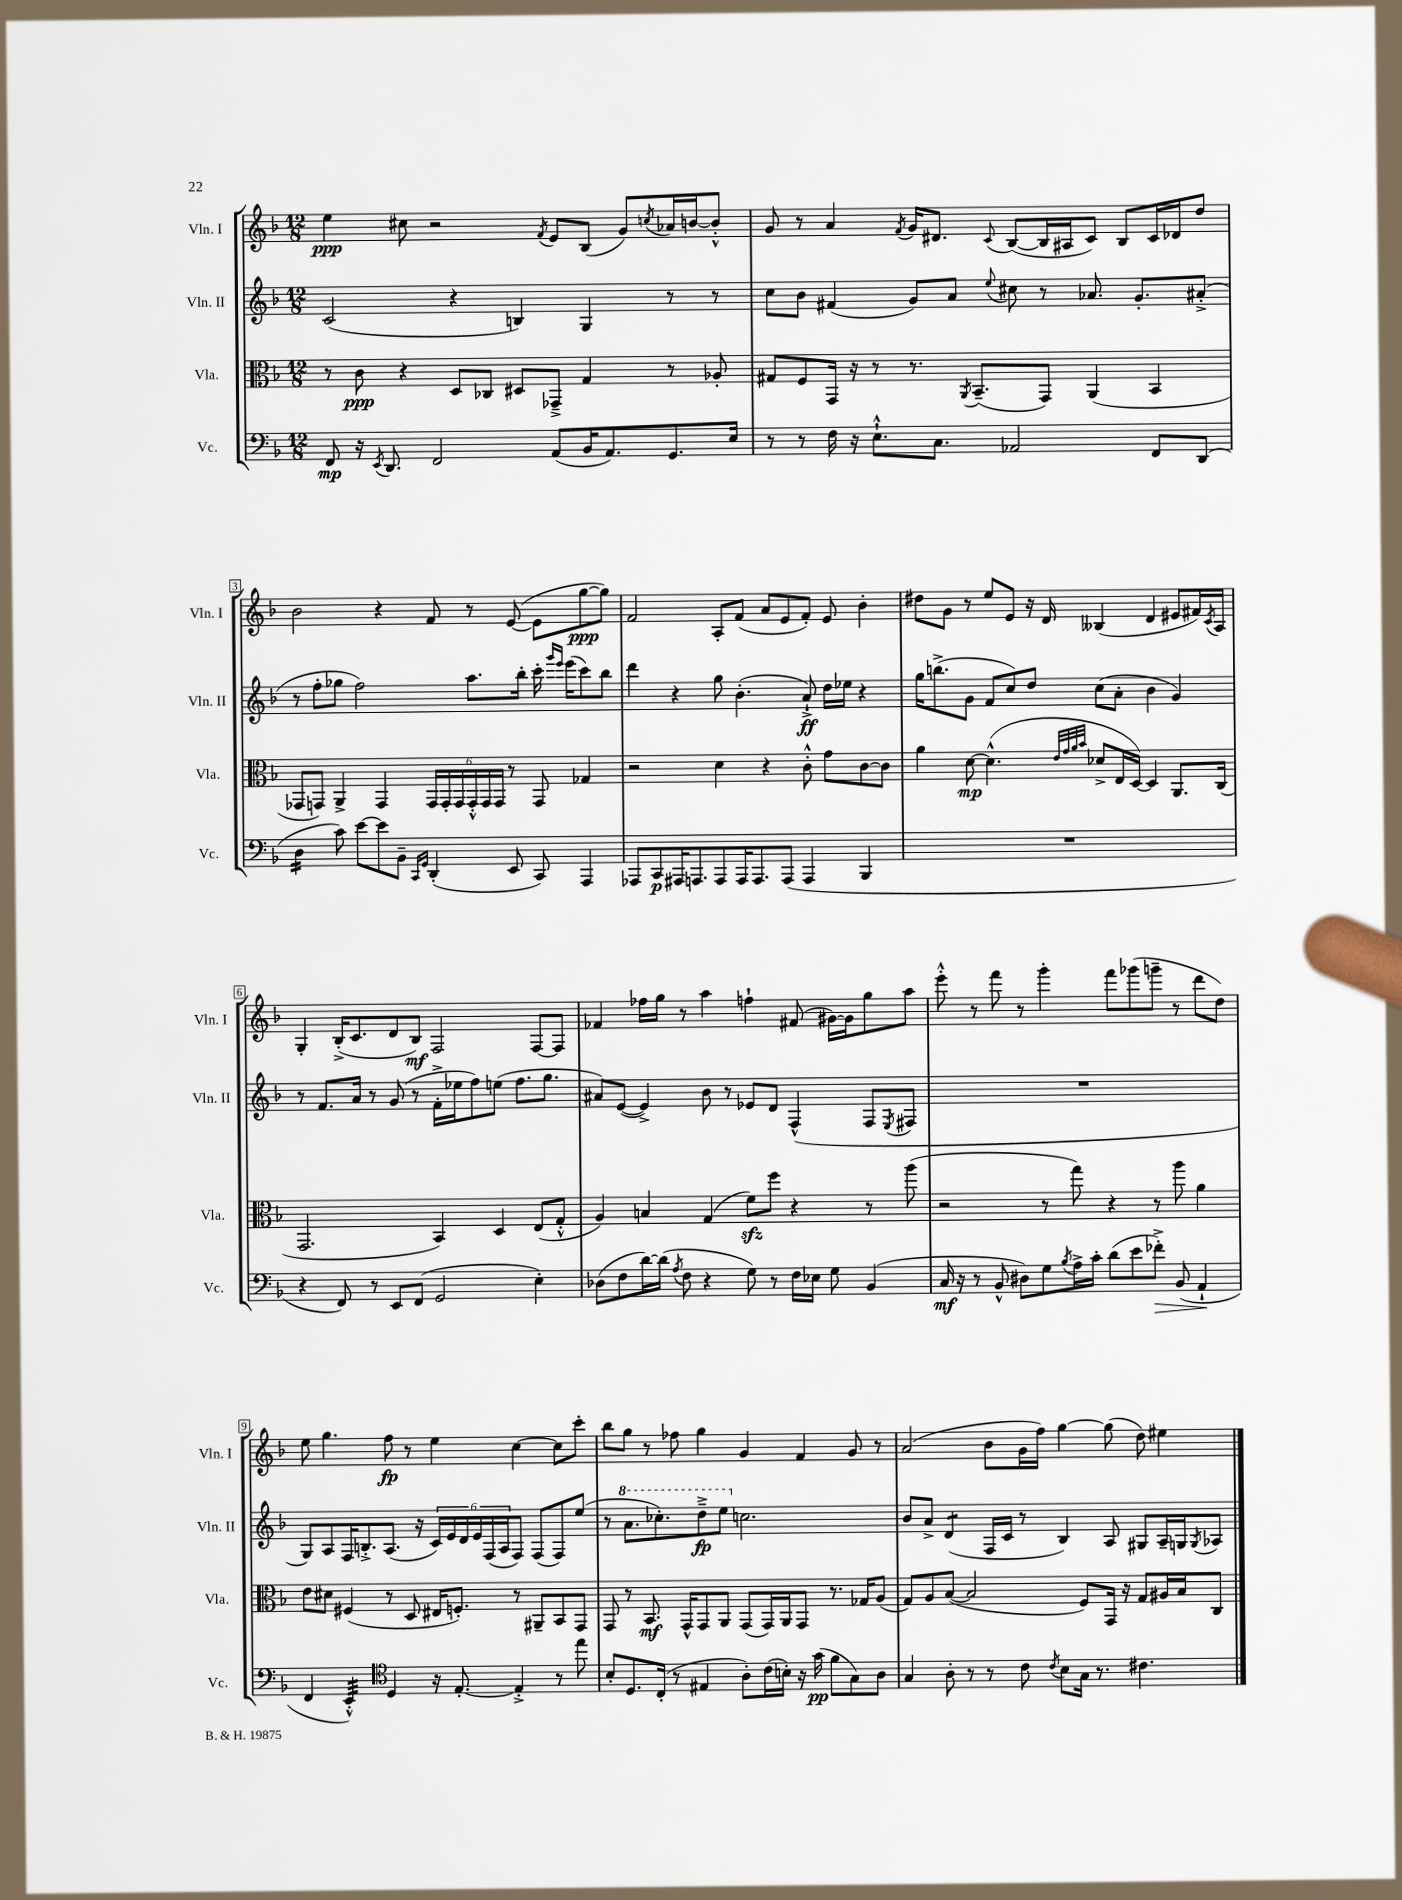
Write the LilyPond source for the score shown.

<<
\new StaffGroup <<
\new Staff = "s0" \with { instrumentName = "Vln. I" shortInstrumentName = "Vln. I" } {
    \clef treble \key f \major \numericTimeSignature \time 12/8
    e''4\ppp cis''8 r2 \acciaccatura { f'8 } e'8 bes8( g'8) \acciaccatura { c''8 } aes'16 b'16~ b'8-.-^ |
    g'8 r8 a'4 \acciaccatura { f'8 } g'16 dis'8. \appoggiatura { c'8 } bes8~( bes16 ais16 c'8) bes8 c'16 des'16 d''8 |
    bes'2 r4 f'8 r8 e'8~( e'8 g''8~\ppp g''8) |
    f'2 a8-. f'8( a'8 e'8 f'8-.) e'8 bes'4-. |
    dis''8 g'8 r8 e''8 e'8 r16 d'16 beses4( d'4 eis'8 fis'16) \acciaccatura { c'8 } a16 |
    g4-. bes16-.->( c'8. d'8 bes8\mf) f2 f8~ f8 |
    fes'4 fes''16 g''16 r8 a''4 f''4-! fis'8( gis'16~) gis'16 g''8 a''8 |
    e'''8-.-^ r8 f'''8 r8 g'''4-. f'''8 ges'''8( g'''8-- r8 d'''8 d''8) |
    e''8 g''4. f''8\fp r8 e''4 c''4~ c''8 c'''8-. |
    bes''8 g''8 r8 fes''8 g''4 g'4 f'4 g'8 r8 |
    a'2( bes'8 g'16 f''16) g''4~ g''8( d''8) eis''4 \bar "|." |
}
\new Staff = "s1" \with { instrumentName = "Vln. II" shortInstrumentName = "Vln. II" } {
    \clef treble \key f \major \numericTimeSignature \time 12/8
    c'2( r4 b4) g4 r8 r8 |
    c''8 bes'8 fis'4( g'8) a'8 \appoggiatura { e''8 } cis''8 r8 aes'8. g'8.-. ais'8-.->( |
    r8 f''8-. ges''8 f''2) a''8. bes''16-. c'''16-. \grace { g'''16 e'''16 } e'''16( c'''8) bes''8 |
    d'''4 r4 g''8 bes'4.-.( a'8-!->\ff) d''16 ees''16 r4 |
    g''16 b''8.->( g'8 f'8 c''8) d''8 c''8( a'8-. bes'4 g'4) |
    r8 f'8. a'16 r8 g'8( r8 f'16-.-> ees''16 f''8) e''8( f''8. g''8. |
    ais'8) e'8~( e'4->) bes'8 r8 ees'8 d'8 f4-^( f8 \acciaccatura { e8 } fis8 |
    R1. |
    g8) a8 f16 b8.-.-> a8.( r16 \tuplet 6/4 { c'16) e'16 d'16 e'16 f16( a16 } f8) f8( f8) e''8( |
    r8 \ottava #1 a''8. ces'''8.-.) d'''8--->\fp e'''8 \ottava #0 c''!2. |
    bes'8 a'8-> d'4:8( f16 c'16 r8 bes4) a8 gis8 a16-- g16 \acciaccatura { g8 } aes8 \bar "|." |
}
\new Staff = "s2" \with { instrumentName = "Vla." shortInstrumentName = "Vla." } {
    \clef alto \key f \major \numericTimeSignature \time 12/8
    r8 c'8\ppp r4 d8 ces8 dis8 ges,8---> g4 r8 aes8-. |
    gis8 f8 g,16 r16 r8 r8. \acciaccatura { a,8 } bes,8.--( g,8) a,4( bes,4 |
    ges,8 g,8) a,4-> g,4 \tuplet 6/4 { g,16 g,16-. g,16 g,16-.-^ g,16 g,16 } r8 g,8 ges4 |
    r2 d'4 r4 c'8-.-^ g'8 c'8~ c'8 |
    a'4 d'8~\mp d'4.-^( \grace { e'32 g'32 a'32 bes'32 } des'8-> e16 d16~) d4 a,8. c16( |
    g,2. bes,4) d4 e8( g8-.-^ |
    a4) b4 g4( f'8\sfz) f''8 r4 r8 a''8( |
    r2 r8 g''8) r4 r8 a''8 a'4 |
    e'8 dis'8 fis4( r8 d8 eis16 f8.-.) r8 ais,8-- bes,8 g,8 |
    g,8 r8 bes,8.\mf g,16-^ g,8 a,8 g,8( g,16) a,16 g,8 r8. ges16 a8( |
    g8) a8 bes8~( bes2 f8) g,16 r16 g8 ais16 bes16 c8 \bar "|." |
}
\new Staff = "s3" \with { instrumentName = "Vc." shortInstrumentName = "Vc." } {
    \clef bass \key f \major \numericTimeSignature \time 12/8
    f,8\mp r16 \acciaccatura { e,8 } d,8. f,2 a,8( bes,16 a,8.) g,8. e16 |
    r8 r8 f16 r16 e8.-!-^ c8. aes,2 f,8 d,8( |
    d4:16 c'8) e'8~ e'8 bes,8-- \grace { c,16 g,16 } d,4-.( e,8 c,8) a,,4 |
    aes,,8 c,8\p ais,,16 a,,8. a,,8 a,,16 a,,8. a,,8( a,,4 bes,,4 |
    R1. |
    r4 f,8) r8 e,8 f,8( g,2 e4-.) |
    des8( f8 d'16~) d'16( \acciaccatura { a8 } f8 r4 g8) r8 f16 ees16 g8 bes,4( |
    c16\mf r16 r8 bes,8-^ dis8) g8 \acciaccatura { bes8 } a16-> c'16-. d'8( e'8 fes'8-.->\>) bes,8( a,4-!\! |
    f,4 e,4:32-.-^) \clef tenor d4 r16 e8.~-. e4-.-> r8 e''8 |
    bes8-. d8. c16-.( r8 eis4 a8-.) c'16( b16-.) r16 g'16\pp( f'8 g8) a8 |
    g4 a8-. r8 r8 c'8 \acciaccatura { c'8 } bes8 g16 r8. cis'4. \bar "|." |
}
>>
>>
\layout { \context { \Score \override BarNumber.stencil = #(make-stencil-boxer 0.1 0.3 ly:text-interface::print) } }
